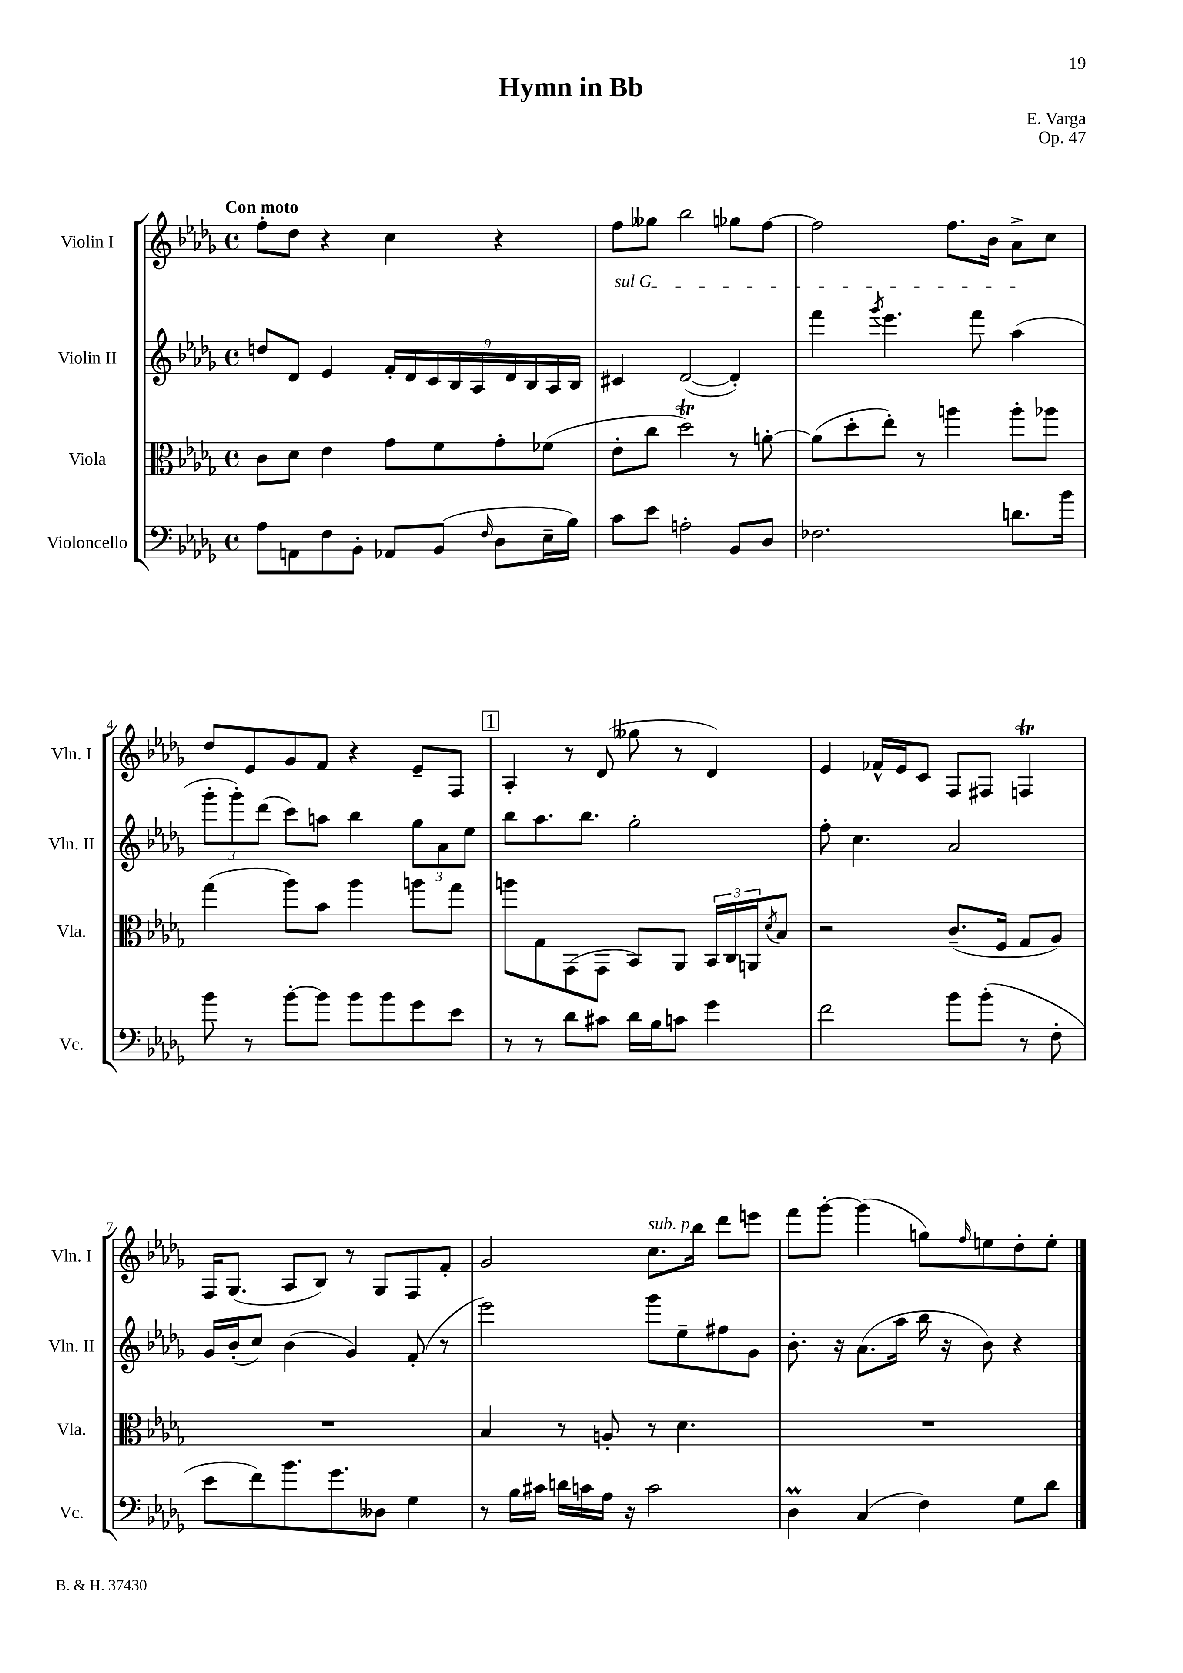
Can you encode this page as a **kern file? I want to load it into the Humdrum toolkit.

**kern	**kern	**kern	**kern
*part4	*part3	*part2	*part1
*staff4	*staff3	*staff2	*staff1
*I"Violoncello	*I"Viola	*I"Violin II	*I"Violin I
*I'Vc.	*I'Vla.	*I'Vln. II	*I'Vln. I
*clefF4	*clefC3	*clefG2	*clefG2
*k[b-e-a-d-g-]	*k[b-e-a-d-g-]	*k[b-e-a-d-g-]	*k[b-e-a-d-g-]
*M4/4	*M4/4	*M4/4	*M4/4
*met(c)	*met(c)	*met(c)	*met(c)
=1	=1	=1	=1
!	!	!	!LO:TX:a:B:t=Con moto
8A-\L	8c\L	8ddn/L	8ff'\L
8AAn\	8d-\J	8d-/J	8dd-\J
8F\	4e-\	4e-/	4r
8BB-'\J	.	.	.
8AA-X/L	8g-\L	18f'/LL	4cc\
.	.	18d-/	.
.	.	18c/	.
(8BB-/J	8f\	.	.
.	.	18B-/	.
.	.	18A-/	.
16qqF/	.	.	.
8D-\L	8g-'\	.	4r
.	.	18d-/	.
.	.	18B-/	.
16E-~\L	(8f-X\J	.	.
.	.	18A-/	.
16B-\JJ)	.	.	.
.	.	18B-/JJ	.
=2	=2	=2	=2
!	!	!LO:TX:a:i:t=sul G	!
8c\L	8e-'\L	4c#X/	8ff\L
8e-\J	8cc\J	.	8gg--X\J
2An'\	2dd-T\)	([2d-/	2bb-\
8BB-/L	8r	4d-'/])	8gg-X\L
8D-/J	[8an'\	.	[8ff\J
=3	=3	=3	=3
2.F-X\	(8a\L]	4fff\	2ff\]
.	8dd-'\	.	.
.	.	8qggg-/	.
.	8ee-'\J)	4.eee-\	.
.	8r	.	.
.	4aan\	.	8.ff\L
.	.	8fff\	.
.	.	.	16b-\Jk
8.dn\L	8aa'\L	(4aa-\	8a-^\L
.	8aa-X\J	.	8cc\J
16b-\Jk	.	.	.
!!LO:LB:g=z
=4	=4	=4	=4
8b-\	(4gg-\	12ggg-'\L	8dd-/L
.	.	12ggg-'\)	.
8r	.	.	8e-/
.	.	(12ddd-\J	.
[8b-'\L	8aa-\L)	8ccc\L)	8g-/
8b-\J]	8b-\J	8aan\J	8f/J
8b-\L	4aa-\	4bb-\	4r
8b-\	.	.	.
8g-\	8aan\L	12gg-\L	8e-~/L
.	.	12a-\	.
8e-\J	8gg-\J	.	8F/J
.	.	12ee-\J	.
!!LO:REH:place=s1:t=1
=5	=5	=5	=5
8r	8aan\L	8bb-\L	4A-'/
8r	8G-\	8.aa-\	.
8d-\L	(8GG-\	.	8r
.	.	8.bb-\J	.
8c#X\J	8GG-\J	.	(8d-/
16d-\LL	8BB-/L)	2gg-'\	8gg--X\
16B-\J	.	.	.
8cn\J	8AA-/J	.	8r
4g-\	24BB-/LL	.	4d-/)
.	24C/	.	.
.	24AAn/J	.	.
.	8qd-/	.	.
.	8B-/J	.	.
=6	=6	=6	=6
2f\	2r	8ff'\	4e-/
.	.	4.cc\	.
.	.	.	16f-X^^/LL
.	.	.	16e-/J
.	.	.	8c/J
8b-\L	(8.c~/L	2a-/	8F/L
(8b-'\J	.	.	8F#X/J
.	16F/Jk	.	.
8r	8G-/L	.	4Fnt/
8F'\	8A-/J)	.	.
!!LO:LB:g=z
=7	=7	=7	=7
8e-\L	1r	16g-/LL	16F/KL
.	.	(16b-'/J	(8.G-/J
8f\)	.	8cc/J)	.
8.b-\	.	(4b-\	8A-/L
.	.	.	8B-/J)
8.g-\	.	.	.
.	.	4g-/)	8r
8D--X\J	.	.	8G-/L
4G-\	.	(8f'/	8F/
.	.	8r	8f'/J
=8	=8	=8	=8
8r	4B-/	2eee-\)	2g-/
16B-\LL	.	.	.
16c#X\JJ	.	.	.
16dn\LL	8r	.	.
16cn\	.	.	.
16A-\JJ	8An'/	.	.
16r	.	.	.
!	!	!	!LO:TX:a:i:t=sub. p
2c\	8r	8ggg-\L	8.cc\L
.	4.d-\	8ee-~\	.
.	.	.	16bb-\Jk
.	.	8ff#X\	8ddd-\L
.	.	8g-\J	8eeen\J
=9	=9	=9	=9
4D-M\	1r	8.b-'\	8fff\L
.	.	.	[8ggg-'\J
.	.	16r	.
(4C/	.	(8.a-\L	(4ggg-\]
.	.	16aa-\Jk	.
4F\)	.	16bb-\	8ggn\L)
.	.	16r	.
.	.	.	16qqff/
.	.	8b-\)	8een\
8G-\L	.	4r	8dd-'\
8d-\J	.	.	8ee'\J
==	==	==	==
*-	*-	*-	*-
